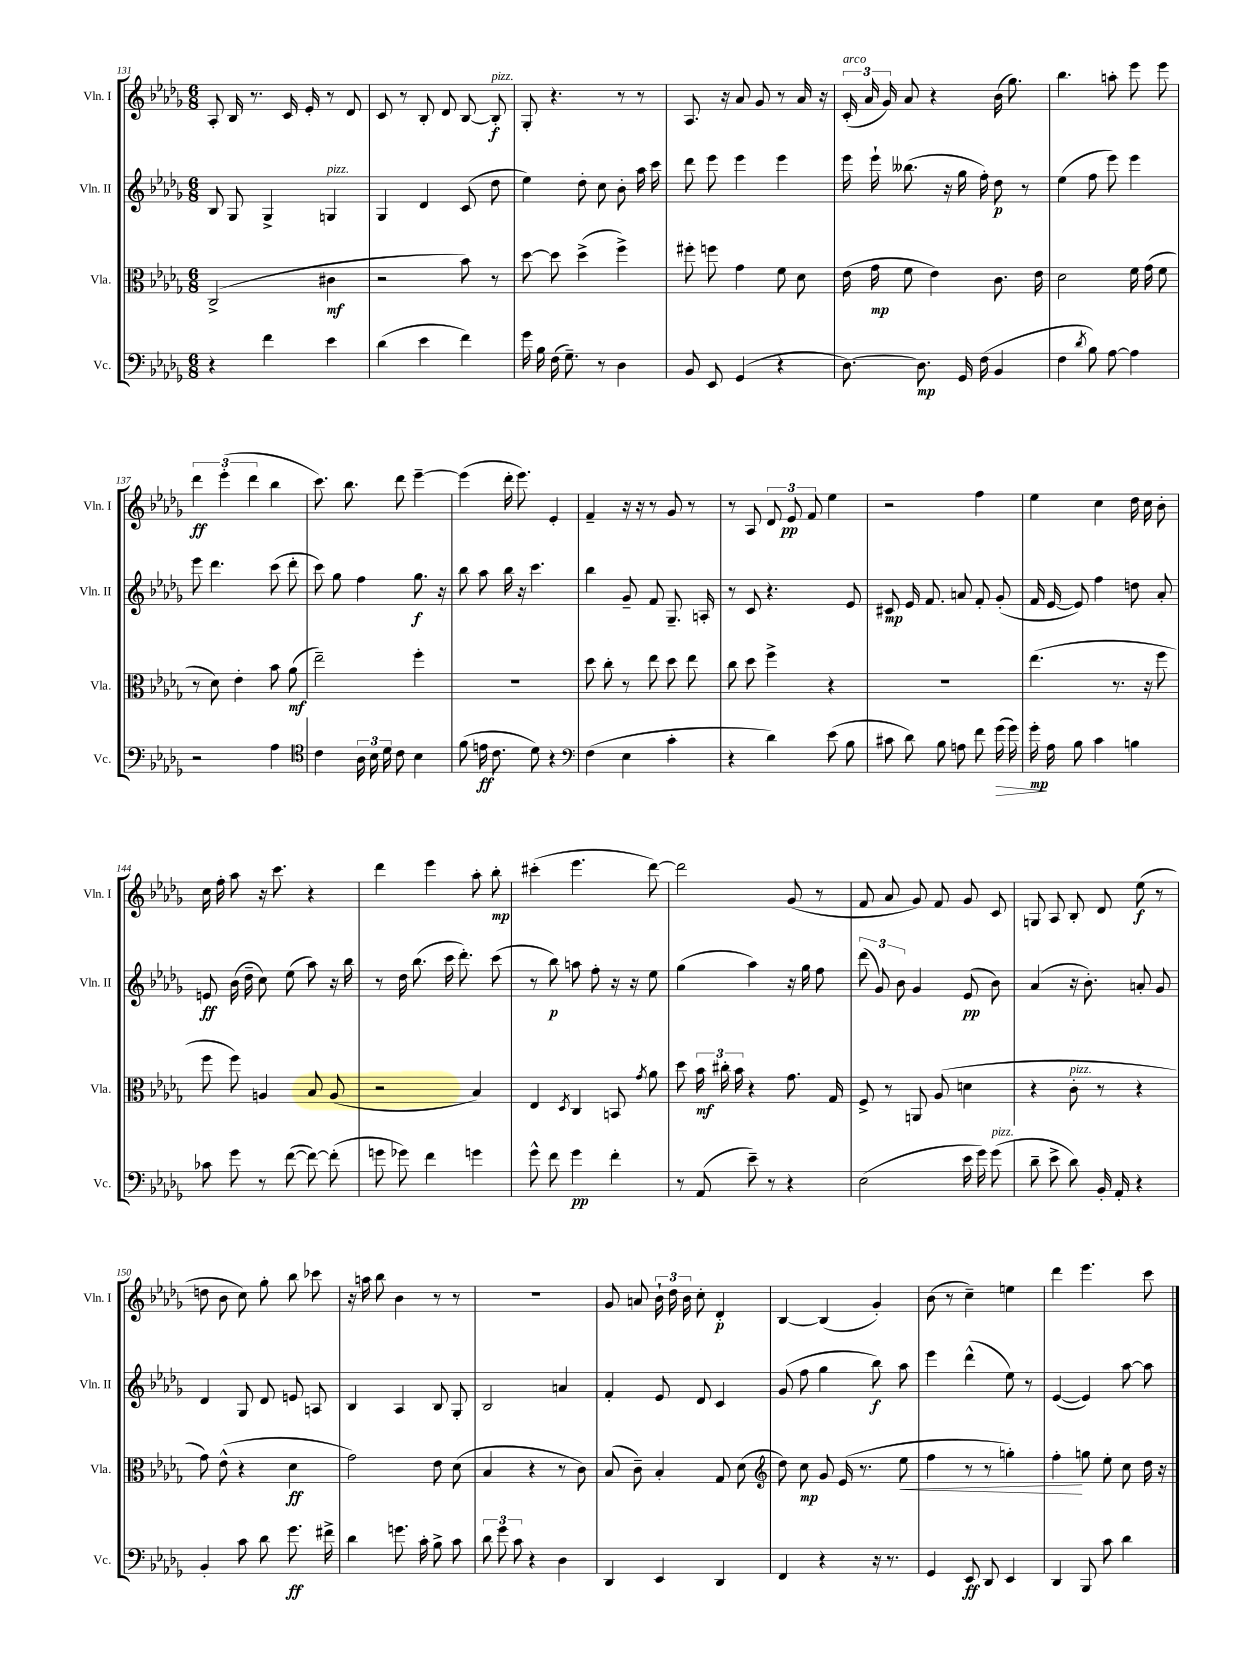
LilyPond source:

<<
\new StaffGroup <<
\new Staff = "s0" \with { instrumentName = "Vln. I" shortInstrumentName = "Vln. I" } {
    \clef treble \key des \major \numericTimeSignature \time 6/8
    \autoBeamOff aes8-. bes16 r8. c'16 ees'16-. r8 des'8 |
    c'8 r8 bes8-. des'8 bes8~ bes8-.\f^\markup { \italic "pizz." } |
    ges8-. r4. r8 r8 |
    aes8. r16 aes'8 ges'8 r8 aes'16 r16 |
    \tuplet 3/2 { c'16-.^\markup { \italic "arco" }( aes'16 ges'16) } aes'8 r4 bes'16( ges''8.) |
    bes''4. a''8-. ees'''8 ees'''8 |
    \tuplet 3/2 { des'''4\ff ees'''4-.( des'''4 } bes''4 |
    c'''8.) bes''8. des'''8 ees'''4~-- |
    ees'''4( des'''16-. ees'''8.) ees'4-. |
    f'4-- r16 r16 r8 ges'8 r8 |
    r8 aes8 \tuplet 3/2 { des'8 ees'8\pp f'8 } ees''4 |
    r2 f''4 |
    ees''4 c''4 des''16 c''16 bes'8-. |
    c''16 f''16-. aes''8 r16 c'''8. r4 |
    des'''4 ees'''4 aes''8-. bes''8-.\mp |
    cis'''4-.( ees'''4. des'''8~) |
    des'''2 ges'8( r8 |
    f'8 aes'8 ges'8) f'8 ges'8 c'8 |
    g8 aes8 bes8-. des'8 ees''8\f( r8 |
    d''8 bes'8 c''8) ges''8-. bes''8 ces'''8 |
    r16 a''16 bes''8 bes'4 r8 r8 |
    R2. |
    ges'8 a'8 \tuplet 3/2 { bes'16-! des''16 bes'16 } c''8-. des'4-.\p |
    bes4~ bes4( ges'4-.) |
    bes'8( r8 c''4--) e''4 |
    des'''4 ees'''4. c'''8 \bar "|." |
}
\new Staff = "s1" \with { instrumentName = "Vln. II" shortInstrumentName = "Vln. II" } {
    \clef treble \key des \major \numericTimeSignature \time 6/8
    \autoBeamOff bes8 ges8 ges4-> g4^\markup { \italic "pizz." } |
    ges4 des'4 c'8( des''8 |
    ees''4) des''8-. c''8 bes'8-. aes''16 c'''16 |
    des'''8 ees'''8 ees'''4 ees'''4 |
    ees'''16 ees'''16-! beses''8.( r16 ges''16 f''16-.) des''8\p r8 |
    ees''4( f''8 ees'''8) ees'''4 |
    ees'''8 des'''4. c'''8( des'''8-. |
    c'''8) ges''8 f''4 ges''8.\f r16 |
    bes''8 aes''8 bes''16 r16 c'''4. |
    bes''4 ges'8-- f'8 ges8.-- a16-. |
    r8 c'8 r4. ees'8 |
    cis'8\mp ees'16 f'8. a'8 f'8-. ges'8-.( |
    f'16 ees'16~ ees'8) f''4 d''8 aes'8-. |
    e'8\ff bes'16( des''16-- c''8) ees''8( aes''8) r16 bes''16 |
    r8 des''16 bes''8.( c'''16 des'''8.-.) c'''8( |
    r8 bes''8\p) a''8 f''8-. r16 r16 ees''8 |
    ges''4( aes''4) r16 ges''16 f''8 |
    \tuplet 3/2 { des'''8( ges'8) bes'8 } ges'4 ees'8\pp( bes'8) |
    aes'4( r16 bes'8.-.) a'8-. ges'8 |
    des'4 ges8 des'8 e'8 a8 |
    bes4 aes4 bes8 ges8-. |
    bes2 a'4 |
    f'4-. ees'8 des'8 c'4 |
    ges'8( f''8 ges''4 bes''8\f) aes''8 |
    ees'''4 des'''4-^( ees''8) r8 |
    ees'4~( ees'4) aes''8~ aes''8 \bar "|." |
}
\new Staff = "s2" \with { instrumentName = "Vla." shortInstrumentName = "Vla." } {
    \clef alto \key des \major \numericTimeSignature \time 6/8
    \autoBeamOff c2->( cis'4\mf |
    r2 bes'8) r8 |
    des''8~ des''8 des''4->( f''4->) |
    fis''8-. f''8 ges'4 f'8 des'8 |
    ees'16( ges'16\mp f'8 ees'4) c'8. ees'16 |
    des'2 f'16 ges'16( f'8 |
    r8 des'8) ees'4-. bes'8 aes'8\mf( |
    ees''2--) f''4-. |
    R2. |
    des''8 c''8-. r8 ees''8 des''8 ees''8 |
    c''8 des''8 f''4-> r4 |
    R2. |
    ees''4.( r8. r16 f''8 |
    f''8 f''8) a4 bes8 a8( |
    r2 bes4) |
    ees4 \acciaccatura { des8 } c4 b,8 \acciaccatura { ges'8 } aes'8 |
    des''8 \tuplet 3/2 { bes'16\mf cis''16-. bes'16 } r4 ges'8. ges16 |
    f8-> r8 a,8 aes8( d'4 |
    r4 c'8-.^\markup { \italic "pizz." } r8 r4 |
    ges'8) ees'8-^( r4 des'4\ff |
    ges'2) ees'8 des'8( |
    bes4 r4 r8 c'8) |
    bes8( c'8--) bes4-. ges8 des'8( |
    \clef treble des''8) c''8\mp ges'8 ees'16( r8. ees''8\< |
    f''4 r8 r8 g''4-.) |
    f''4-.\! g''8 ees''8-. c''8 des''16 r16 \bar "|." |
}
\new Staff = "s3" \with { instrumentName = "Vc." shortInstrumentName = "Vc." } {
    \clef bass \key des \major \numericTimeSignature \time 6/8
    \autoBeamOff r4 f'4 ees'4 |
    des'4( ees'4 f'4) |
    ges'16 bes16 f16( ges8.--) r8 des4 |
    bes,8 ees,8 ges,4( r4 |
    des8.~) des8.\mp ges,16 f16( bes,4 |
    f4 \acciaccatura { des'8 } bes8) aes8~ aes4 |
    r2 aes4 |
    \clef tenor c'4 \tuplet 3/2 { aes16 bes16 des'16 } c'8 bes4 |
    f'8( e'16\ff c'8. des'8) r4 |
    \clef bass f4( ees4 c'4-. |
    r4 des'4) ees'8( bes8 |
    cis'8 des'8) bes8 a8 f'8 ges'16\>( ges'16) |
    ges'16-.\mp\! aes16 bes8 c'4 b4 |
    ces'8 ges'8 r8 f'8~( f'8~) f'8-.( |
    g'8 ges'8) f'4 g'4 |
    ges'8-^ f'8 ges'4\pp f'4-. |
    r8 aes,8( ees'8--) r8 r4 |
    ees2( ees'16 ges'16) ges'8^\markup { \italic "pizz." }( |
    des'8-- ees'8-> des'8) bes,16-. aes,16-. r4 |
    bes,4-. c'8 des'8 ges'8.\ff fis'16-> |
    des'4 g'8. c'16-. bes8-> c'8 |
    \tuplet 3/2 { des'8 ges'8 c'8 } r4 des4 |
    des,4 ees,4 des,4 |
    f,4 r4 r16 r8. |
    ges,4 ees,8\ff des,8 ees,4 |
    des,4 bes,,8 c'8 des'4 \bar "|." |
}
>>
>>
\layout { \context { \Score currentBarNumber = #131 } }
